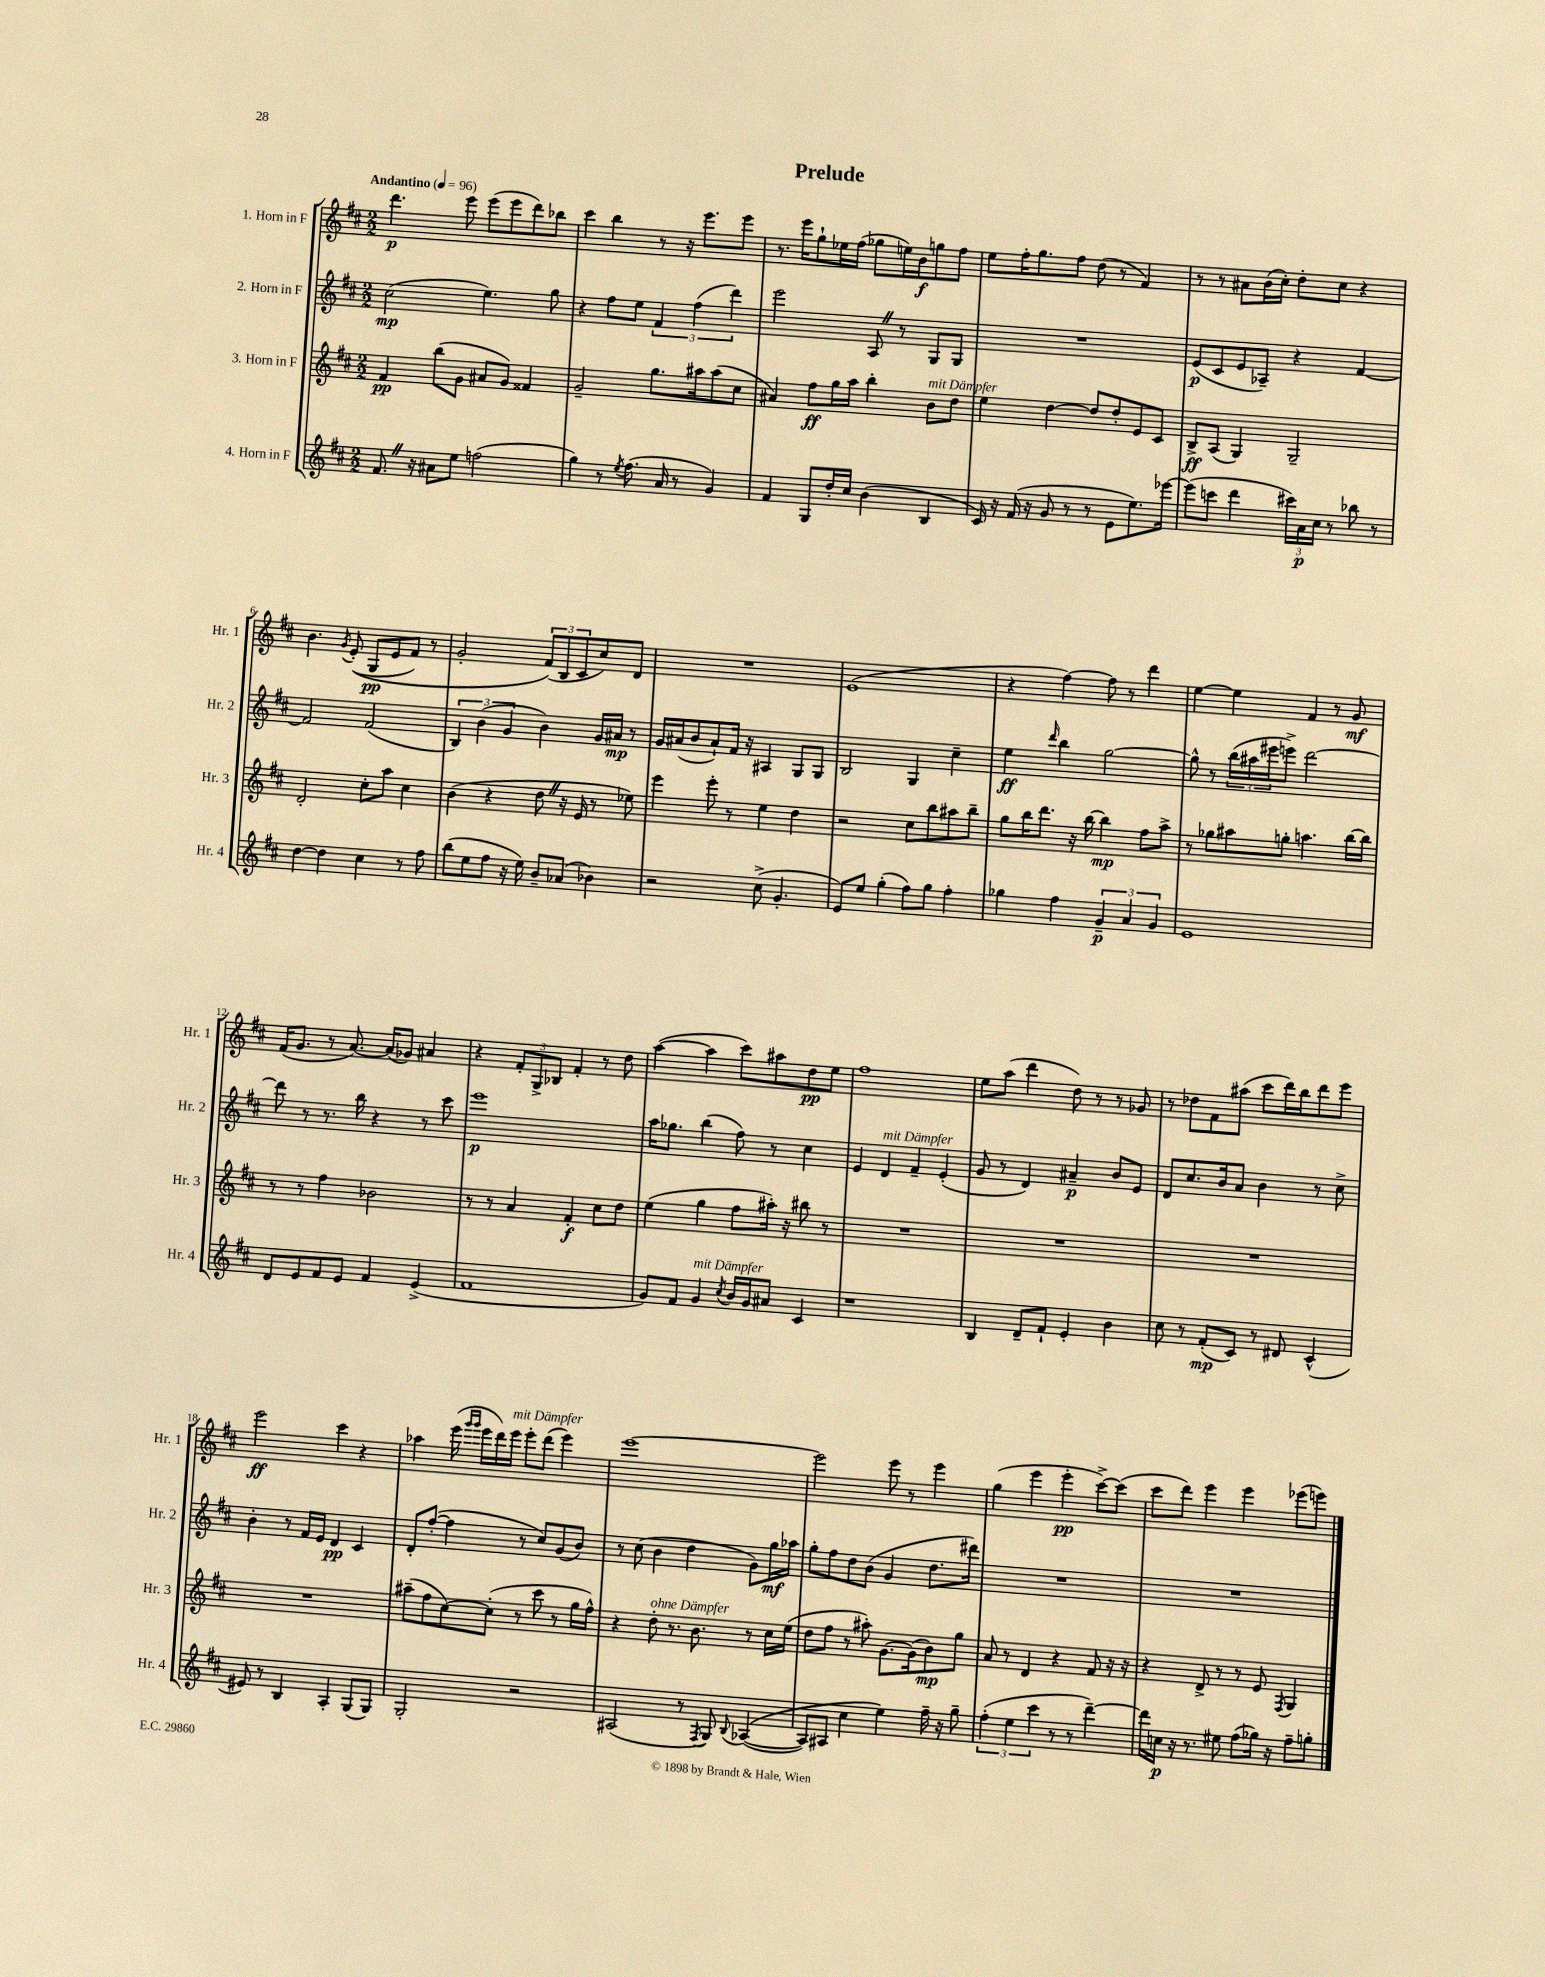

**kern	**kern	**kern	**kern
*staff4	*staff3	*staff2	*staff1
*clefG2	*clefG2	*clefG2	*clefG2
*k[f#c#]	*k[f#c#]	*k[f#c#]	*k[f#c#]
*M2/2	*M2/2	*M2/2	*M2/2
*MM96	*MM96	*MM96	*MM96
8.f#	4f#	(2cc#	4.ddd
16r	.	.	.
8a#	(8bb	.	.
8ee	8g	.	8eee
(2ff	8a#	4.ee)	(8eee
.	8g)	.	8eee
.	4f##	.	8ddd)
.	.	8gg	8bb-
=	=	=	=
4gg)	2g~	4r	4ccc#
8r	.	8ff#	4bb
8qee	.	.	.
(8.ff#	.	8ee	.
.	8.gg	6f#	8r
16a	.	.	.
8r	.	.	16r
.	.	(6ff#	.
.	16aa#	.	8.eee
4g)	(8aa#	.	.
.	.	6ddd)	.
.	8cc#	.	8eee
=	=	=	=
4f#	4a#)	2eee	8.r
.	.	.	16eee
8G	8ff#	.	8gg`
16dd'	16gg	.	16ee-
16cc#	16aa	.	(16ff#
(4b	4bb'	8A	8gg-
.	.	8r	16ee)
.	.	.	16b
4B	8b	8G	8gg
.	8dd	8G	8ff#
=	=	=	=
16c#)	4ee	1r	8ee
16r	.	.	.
(16f#	.	.	16ff#'
16r	.	.	8.gg
8g	[4dd	.	.
8r	.	.	8ff#
8r	8dd]	.	(8dd
8e	8dd'	.	8r
8.ee)	8e	.	4f#)
.	8c#	.	.
[16eee-	.	.	.
=	=	=	=
(8eee-]	8B^	(8e	8r
8ccc	(8A	8c#	8r
4ddd	4G)	8e	8a#
.	.	8A-~)	(16b
.	.	.	16cc#')
24ccc#)	2G~	4r	8dd'
24a	.	.	.
24cc#	.	.	.
8r	.	.	8cc#
8bb-	.	[4f#	4r
8r	.	.	.
=	=	=	=
[4dd	2d'	2f#]	4.b
4dd]	.	.	.
.	.	.	8qg
.	.	.	&((8e'
4cc#	8cc#'	(2f#	8G
.	8aa	.	8e
8r	4cc#	.	8f#)
8ff#	.	.	8r
=	=	=	=
(8bb	(4b	6B)	2g'
8ee	.	.	.
.	.	(6b	.
8ff#	4r	.	.
.	.	6g	.
16r	.	.	.
16ee)	.	.	.
8b~	8dd	4b)	(12f#&)
.	.	.	12B
(8a-	16r	.	.
.	.	.	12c#
.	16e	.	.
4b-)	8r	16g	8cc#)
.	.	16a#	.
.	8ee-)	8r	8d
=	=	=	=
2r	4eee	16g	1r
.	.	(16a#	.
.	.	8b	.
.	8eee'	8a#`)	.
.	8r	16f#	.
.	.	16r	.
(8cc#^	4ee	4A#	.
4.g'	.	.	.
.	4dd	8G	.
.	.	8G	.
=	=	=	=
8e)	2r	2B	(1e
8ee	.	.	.
(4gg'	.	.	.
8ff#)	8cc#	4G	.
8gg	8bb	.	.
4ff#'	8aa#	4cc#~	.
.	8bb~	.	.
=	=	=	=
4gg-	8gg	4ee	4r
.	16bb	.	.
.	8.ddd	.	.
.	.	16qqddd	.
4ff#	.	4bb	[4ff#)
.	16r	.	.
.	[16bb	.	.
6g~	4bb]	[2gg	8ff#]
.	.	.	8r
6a	.	.	.
.	8ff#	.	4ddd
6g	.	.	.
.	8aa^	.	.
=	=	=	=
1e	8r	8gg^^]	[4ee
.	8gg-	8r	.
.	8aa#	(24bb	4ee]
.	.	24aa#	.
.	.	24eee#	.
.	8gg'	8eee^)	.
.	4.aa	[2ddd	4f#
.	.	.	8r
.	[16bb	.	8g
.	16bb]	.	.
=	=	=	=
8d	8r	8ddd]	(16f#
.	.	.	8.g
8e	8r	8r	.
8f#	4ff#	8.r	8r
8e	.	.	[8.a)
.	.	16bb	.
4f#	2b-	4r	.
.	.	.	(16a]
.	.	.	8g-)
(4e^	.	8r	4a#
.	.	8ccc#	.
=	=	=	=
1f#	8r	1eee	4r
.	8r	.	.
.	4a	.	12f#'
.	.	.	12G^
.	.	.	12B-
.	4f#'	.	4f#'
.	8cc#	.	8r
.	8dd	.	8dd
=	=	=	=
8g)	(4ee	16aa	([4aa
.	.	8.gg-	.
8f#	.	.	.
4g	4gg	(4bb	4aa]
8qcc#	.	.	.
16b	8ff#	8ff#)	8ccc#)
16g	.	.	.
8a#	16aa#')	8r	8aa#
.	16r	.	.
4c#	8bb#	4cc#	8dd
.	8r	.	8ee
=	=	=	=
1r	1r	4e	1ff#
.	.	4d	.
.	.	4f#~	.
.	.	(4e'	.
=	=	=	=
4B	1r	8g	8ee
.	.	8r	(8aa
8d~	.	4d)	4ddd
8f#`	.	.	.
4e'	.	4a#~	8dd)
.	.	.	8r
4b	.	8b	8r
.	.	8e	8g-
=	=	=	=
8cc#	1r	8d	8r
8r	.	8.cc#	8dd-
(8f#'	.	.	8f#
.	.	16b	.
8c#)	.	8a	(8aa#
8r	.	4b	8ccc#
8d#	.	.	16ddd)
.	.	.	16bb
(4c#^^	.	8r	8ddd
.	.	8cc#^	8eee
=	=	=	=
8e#)	1r	4b'	2eee
8r	.	.	.
4B	.	8r	.
.	.	16f#	.
.	.	16e	.
4A'	.	4d	4ccc#
(8G	.	4c#	4r
8G)	.	.	.
=	=	=	=
2G'	(8aa#~	8d'	4aa-
.	8ff#	([8ff#'	.
.	[8cc#)	4ff#]	(16eee
.	.	.	16qqggg
.	.	.	16qqggg
.	.	.	16eee
.	(8cc#']	.	16ddd)
.	.	.	16eee
2r	8r	8r	8eee'
.	8ccc#	8cc#)	(8ddd
.	8r	(8g	4eee)
.	16gg	8b)	.
.	16ff#^^)	.	.
=	=	=	=
(2A#	4r	8r	[1eee
.	.	(8cc#	.
.	8dd'	4b	.
.	8.r	.	.
8r	.	4dd	.
.	8.b	.	.
8qF#	.	.	.
8G)	.	.	.
8qqB	.	.	.
&(([4A-	8r	8g)	.
.	16cc#	16gg	.
.	(16ee	16aa-	.
=	=	=	=
8A-])	8dd	8gg'	2eee]
8A#	8ff#	8ff#	.
4cc#	8r	8dd	.
.	8aa#')	(8b	.
4ee&)	[8.g	4g	8eee
.	.	.	8r
.	(16g]	.	.
16ff#~	8b)	8.dd	4eee
16r	.	.	.
8gg~	8gg	.	.
.	.	16ddd#)	.
=	=	=	=
(6ff#'	8a	1r	(4gg
.	8r	.	.
6ee	.	.	.
.	4d	.	4eee
6ccc#	.	.	.
8r	4r	.	4eee'
8r	.	.	.
[4ddd~)	8f#	.	[8ccc#^)
.	16r	.	(8ccc#]
.	16r	.	.
=	=	=	=
16ddd]	4r	1r	8ccc#
16cc	.	.	.
16r	.	.	8ddd)
8.r	.	.	.
.	8d^	.	4eee
8ee#	8r	.	.
(8ff#	8r	.	4eee
16gg-)	8e	.	.
16r	.	.	.
.	8qF#	.	.
8ff#~	4G	.	(8eee-
8gg'	.	.	8eee)
==	==	==	==
*-	*-	*-	*-
